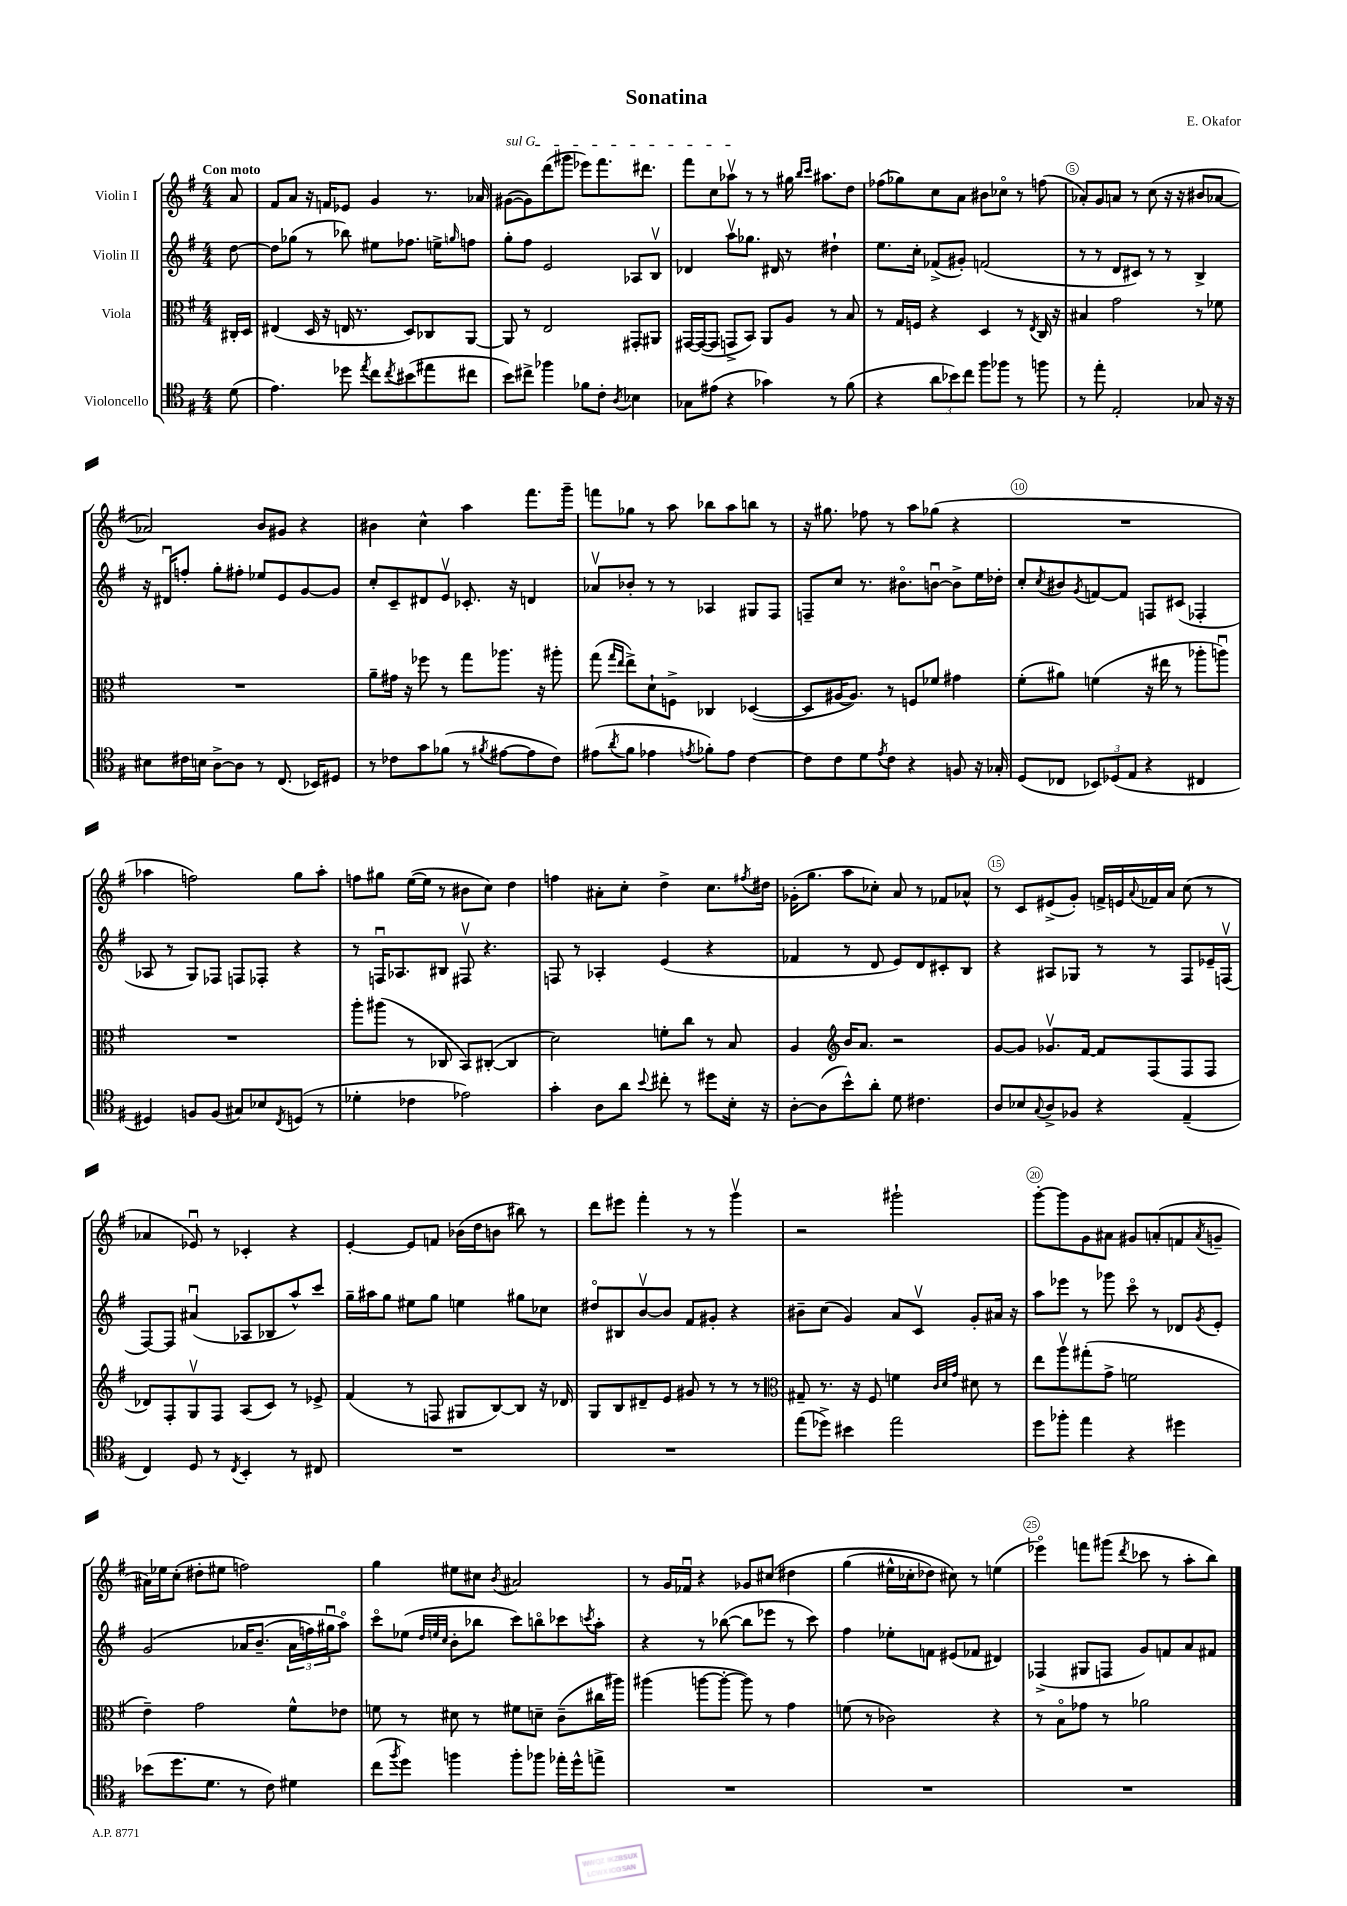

**kern	**kern	**kern	**kern
*staff4	*staff3	*staff2	*staff1
*clefC4	*clefC3	*clefG2	*clefG2
*k[f#]	*k[f#]	*k[f#]	*k[f#]
*M4/4	*M4/4	*M4/4	*M4/4
(8d	16C#'	[8dd	8a
.	16D	.	.
=	=	=	=
4.e)	(4E#	8dd]	8f#
.	.	(8gg-	8a
.	16D	8r	16r
.	16r	.	16f
8dd-	16E	8bb-)	8e-
.	8.r	.	.
8qee	.	.	.
8cc	.	8ee#	4g
8qcc	.	.	.
(8b#	8D)	8.ff-	.
8ee#	8C-	.	8.r
.	.	16ee^	.
.	.	16qqgg	.
8cc#	[8AA	8ff	.
.	.	.	16a-
=	=	=	=
8b)	8AA]	8gg'	([8g#
8cc#^	8r	8ff#	8g#])
4ff-	2E	2e	(8ddd
.	.	.	8ggg#
8f-	.	.	8eee-)
8c'	.	.	8.fff#
8qA	.	.	.
4B-	8GG#'	8A-	.
.	.	.	8.ddd#
.	8AA#	8Bv	.
=	=	=	=
8G-	[16GG#	4d-	8fff#
.	(16GG#_	.	.
(8e#	8GG#]	.	8cc
4r	8GG^	8aav	8aa-v
.	8BB)	8.gg-	8r
4g-)	8AA	.	8r
.	.	16d#	.
.	8A	8r	16gg#
.	.	.	16qqbb
.	.	.	16qqccc
.	.	.	8.aa#
8r	8r	4dd#`	.
(8f#	8B	.	8dd
=	=	=	=
4r	8r	8.ee	(8ff-
.	16G	.	8gg-)
.	16F	16cc'	.
12a	4r	(8f-^	8cc
12b-)	.	.	.
.	.	8g#')	8a
12cc	.	.	.
8ff#	4D	(2f	8b#
8ff-	.	.	8cc-o
8r	8r	.	8r
.	8qE	.	.
8ff	16C	.	(8ff
.	16r	.	.
=	=	=	=
8r	4B#	8r	8a-')
8ee'	.	8r	8g
2E'	2g	8d	8a
.	.	8c#)	8r
.	.	8r	(8cc
.	.	8r	16r
.	.	.	16r
8G-	8r	4B^	8b#
16r	8f-	.	[8a-
16r	.	.	.
=	=	=	=
8B#	1r	16r	2a-])
.	.	16d#u	.
16c#	.	8ff'	.
16B	.	.	.
[8A^	.	8gg'	.
8A]	.	8ff#'	.
8r	.	8ee-	8b
(8.C	.	8e	8g#
.	.	[8g	4r
16BB-)	.	.	.
8D#	.	8g]	.
=	=	=	=
8r	8a~	8cc'	4b#
8c-	16g#	8c~	.
.	16r	.	.
8g	8ff-	8d#	4cc^^
(8f-	8r	8ev	.
8r	8gg	8.c-'	4aa
8qf#	.	.	.
[8e#	8.aa-	.	.
.	.	16r	.
8e#]	.	4d	8.fff#
.	16r	.	.
8c-)	8aa#'	.	.
.	.	.	16ggg~
=	=	=	=
(8e#	(8gg	8a-v	8fff
.	16qqgg	.	.
8qa	16qqee	.	.
8f#	8ee^)	8b-'	8gg-
4e-	8d`	8r	8r
.	8F^	8r	8aa
8qe	.	.	.
8f-')	4C-	4A-	8bb-
8e	.	.	8aa
[4c	([4D-	8G#	8bb
.	.	8F#	8r
=	=	=	=
8c]	8D-]	8F~	16r
.	.	.	8.gg#
8c	[16A#	8cc	.
.	8.A#])	.	.
8d	.	8.r	8ff-
8qe	.	.	.
8c	8r	.	8r
.	.	8.b#o	.
4r	8F	.	8aa
.	8f-	[8bu	(8gg-
8F	4g#	8b^]	4r
16r	.	16ee	.
16G-'	.	16dd-'	.
=	=	=	=
(8D	(8f#'	8cc'	1r
.	.	8qcc	.
8C-	8a#)	8b#	.
.	.	8qg	.
12BB-)	(4f	[8f	.
(12D-	.	.	.
.	.	8f]	.
12E	.	.	.
4r	16r	8F	.
.	16ee#	.	.
.	8r	(8c#	.
4C#	8aa-'	4F-'	.
.	8aau)	.	.
=	=	=	=
4D#)	1r	8A-	4aa-
.	.	8r	.
8F	.	8G)	2ff)
(8F	.	8F-	.
8G#)	.	8F	.
8B-	.	8F-'	.
8qC	.	.	.
(8D	.	4r	8gg
8r	.	.	8aa-'
=	=	=	=
4d-'	8aa'	8r	8ff
.	(8aa#	16Fu	8gg#
.	.	8.A-	.
4c-	8r	.	([16ee
.	.	.	16ee]
.	8C-	8B#	8r
2e-)	8BB)	8F#v	8b#
.	([8C#'	4.r	8cc)
.	4C#]	.	4dd
=	=	=	=
4g'	2d)	8F	4ff
.	.	8r	.
8A	.	4A-'	8a#'
8a	.	.	8cc'
8qqb	.	.	.
8cc#'	8f'	(4e	4dd^
8r	8cc	.	.
8dd#	8r	4r	8.cc
16B'	8B	.	.
.	.	.	8qff#
16r	.	.	16dd#
=	=	=	=
[8A'	4A	4f-	(16g-'
.	.	.	8.gg
(8A]	.	.	.
*	*clefG2	*	*
8b^^)	16b	8r	8aa
.	8.a	.	.
8a'	.	8d	8cc-')
8d	2r	8e)	8a
4.c#	.	8d	8r
.	.	8c#'	8f-
.	.	8B	8a-^^
=	=	=	=
8A	[8g	4r	8r
8B-	8g]	.	8c
8qqG	.	.	.
8A^	8.g-v	8A#	(8e#^
8F-	.	8G-	8g')
.	[16f#	.	.
4r	8f#]	8r	16f^
.	.	.	16e
.	.	.	8qqa
.	(8F#	8r	16f-
.	.	.	16a
(4E~	8F#	8F#	(8cc
.	8F#	16e-~	8r
.	.	(16Fv	.
=	=	=	=
4C)	8d-)	[8F#)	4a-
.	8F#'	8F#]	.
8D	8Gv	(4a#u	8e-u)
8r	8F#	.	8r
8qC	.	.	.
4BB'	(8A	8A-	4c-'
.	8c)	8B-	.
8r	8r	8aa^^)	4r
8C#	8e-^	8ccc	.
=	=	=	=
1r	(4f#	16gg~	[4e'
.	.	16aa#	.
.	.	8gg	.
.	8r	8ee#	8e]
.	8F	8gg	8f
.	8G#	4ee	(16b-
.	.	.	16dd
.	[8B)	.	8b
.	8B]	8gg#	8bb#)
.	16r	8cc-	8r
.	16d-	.	.
=	=	=	=
1r	8G	8dd#o	8ddd
.	8B	8B#	8eee#
.	8d#~	[8bv	4fff#'
.	8e	8b]	.
.	8g#	8f#	8r
.	8r	8g#'	8r
.	8r	4r	4gggv
.	8r	.	.
=	=	=	=
*	*clefC3	*	*
(8ee	8G#~	8b#~	2r
8dd-^)	8.r	(8cc	.
4b#	.	4g)	.
.	16r	.	.
.	8F#	.	.
2ee	4f	8a	2ggg#`
.	.	8cv	.
.	32qqc	.	.
.	32qqd	.	.
.	32qqg	.	.
.	8d#	8g'	.
.	8r	16a#	.
.	.	16r	.
=	=	=	=
8dd	8ee	8aa	[8ggg'
8ff-'	8aav	8eee-	8ggg]
4ee	(8gg#'	8r	8g
.	8g^	8ggg-	8a#
4r	2f	8ccco	8g#
.	.	8r	(8a'
4dd#	.	8d-	8f
.	.	8qg	8qa
.	.	8e'	8g~
=	=	=	=
(8b-	4e~)	&(2g	16a#)
.	.	.	16ee-
8.dd	.	.	(8cc'
.	2g	.	8dd#'
8.d	.	.	.
.	.	.	8ee#
8r	.	16a-	2ff)
.	.	(8.b~	.
8c)	.	.	.
4d#	8f#^^	24a-	.
.	.	24ff)	.
.	.	24gg#u	.
.	8e-	8aao&)	.
=	=	=	=
(8cc	8f	8ccco	4gg
8qff#	.	.	.
8dd)	8r	(8ee-	.
.	.	32qqdd	.
.	.	32qqee	.
.	.	32qqcc	.
4ff	8d#	8b'	8ee#
.	8r	8bb-	8cc#
.	.	.	8qb
8ff'	8f#	8ccc)	2a#
8ff-	8d~	8bbo	.
16ee-'	(8c~	8ccc-	.
16dd^^	.	.	.
.	.	8qccc	.
8ee^	16cc#	8aa'	.
.	16aa#)	.	.
=	=	=	=
1r	(4aa#	4r	8r
.	.	.	16g
.	.	.	16f-u
.	[8aa	8r	4r
.	8aa'_	([8bb-	.
.	8aa])	8bb-]	8g-
.	8r	8eee-	&(8cc#
.	4g	8r	4dd#
.	.	8ccc)	.
=	=	=	=
1r	(8f	4ff#	(4gg
.	8r	.	.
.	2c-)	8ee-'	16ee#^^
.	.	.	16cc-'
.	.	8f	8dd-)
.	.	(8e#	8cc#&)
.	.	8f-	8r
.	4r	4d#)	(4ee
=	=	=	=
1r	8r	(4F-^	4eee-o)
.	8Bo	.	.
.	8g-	8G#	8fff
.	8r	8F	(8ggg#
.	.	.	8qddd
.	2a-	8g)	8ccc-
.	.	8f	8r
.	.	8a	8aa'
.	.	8f#	8bb)
==	==	==	==
*-	*-	*-	*-
